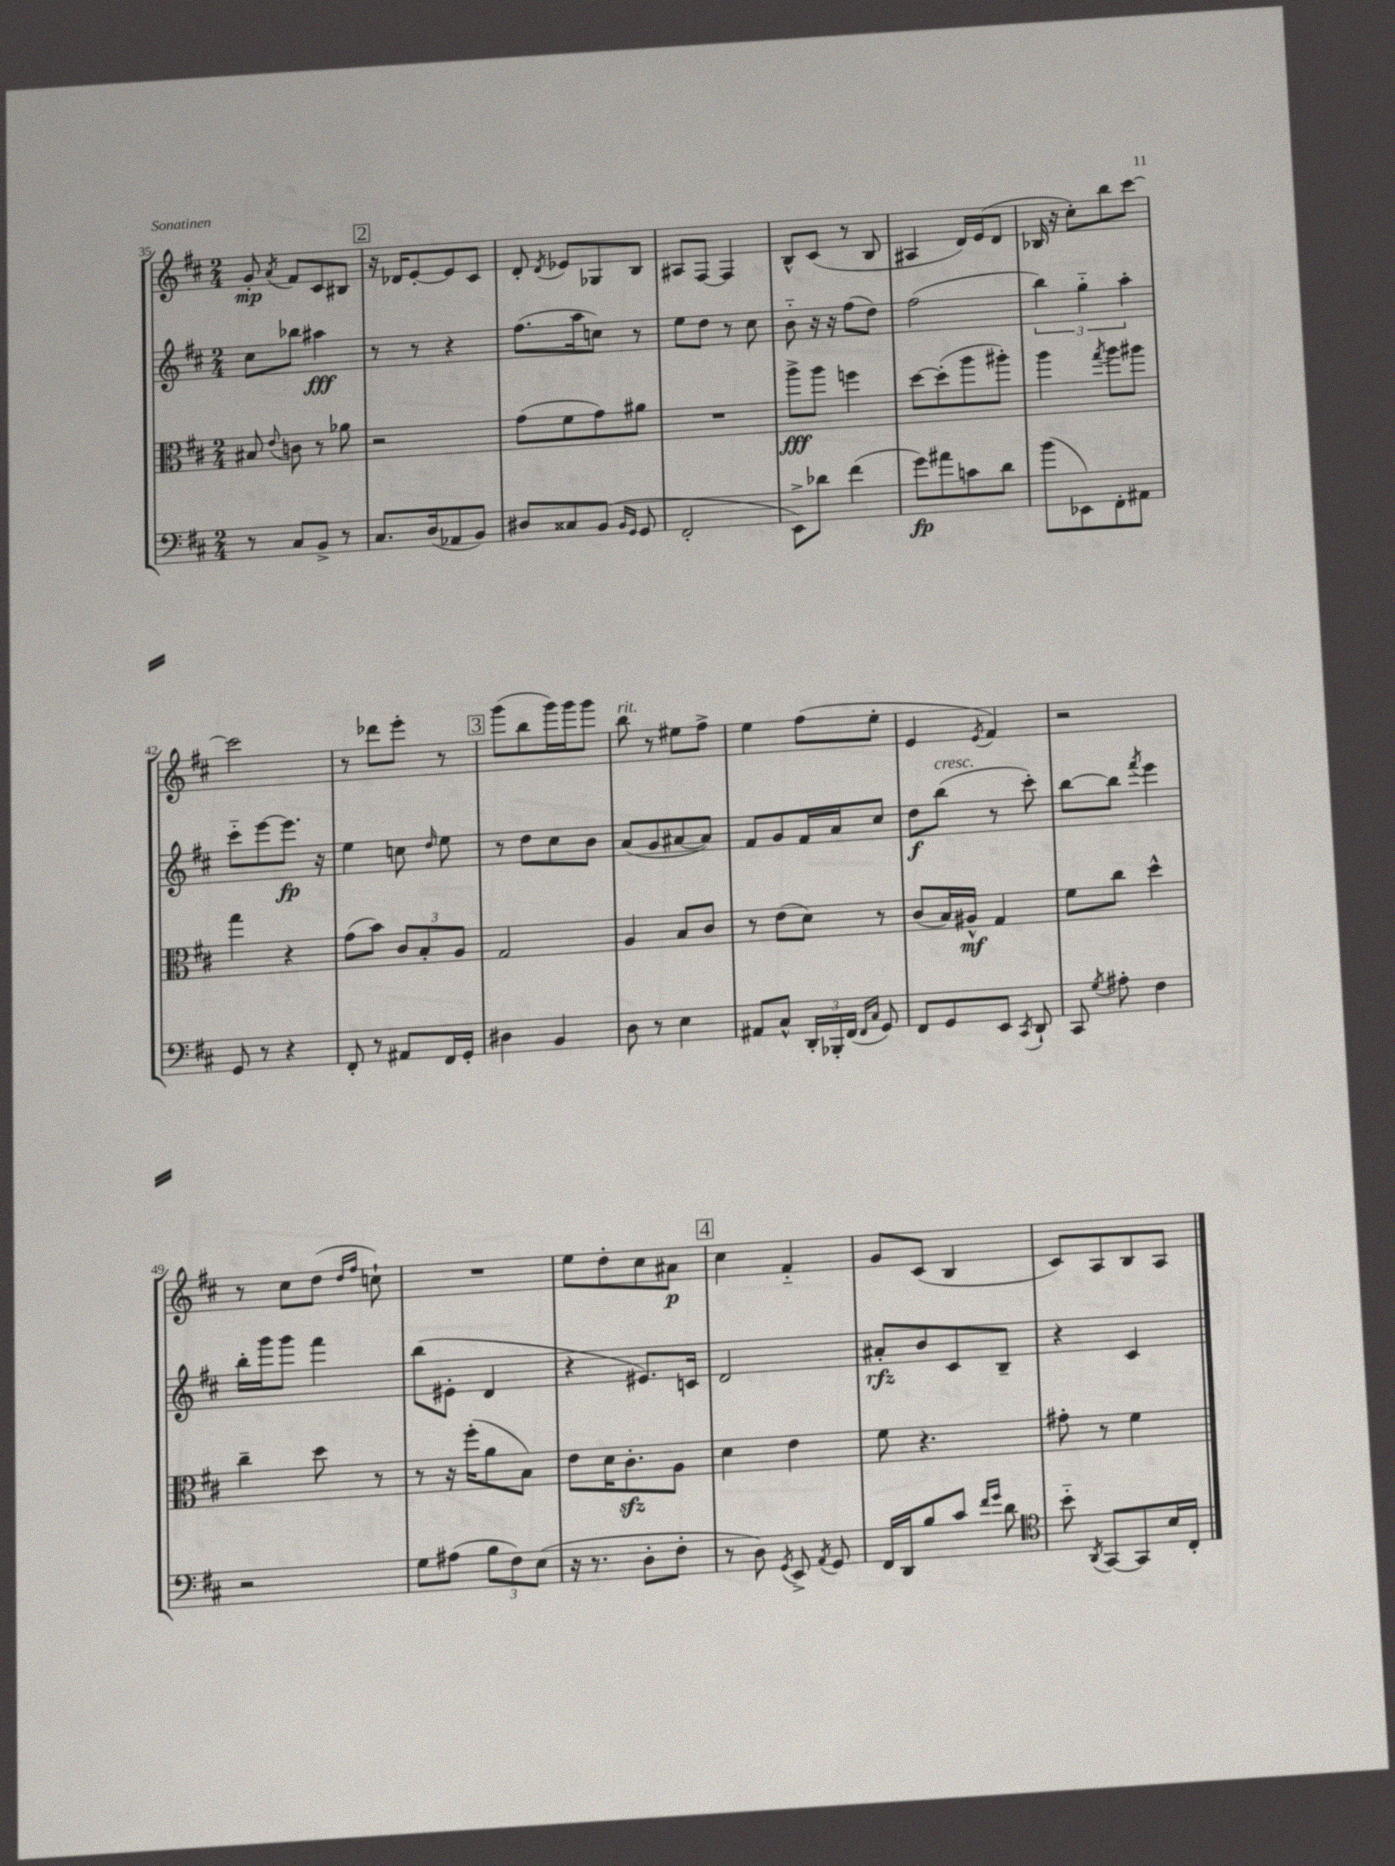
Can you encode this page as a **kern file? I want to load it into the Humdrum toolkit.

**kern	**kern	**kern	**kern
*staff4	*staff3	*staff2	*staff1
*clefF4	*clefC3	*clefG2	*clefG2
*k[f#c#]	*k[f#c#]	*k[f#c#]	*k[f#c#]
*M2/4	*M2/4	*M2/4	*M2/4
8r	8B#	8cc#	8g'
.	8qqe	.	8qa
8C#	8c	8bb-	8f#
8BB^	8r	4aa#	8c#
8r	8a-	.	8B#
=	=	=	=
8.C#	2r	8r	16r
.	.	.	16d-
.	.	8r	[8e'
(16D	.	.	.
8AA-	.	4r	8e]
8BB)	.	.	8c#
=	=	=	=
8D#	(8g	(8.ff#	8d'
.	.	.	8qd
8C##	8f#	.	8e-
.	.	16aa	.
(8BB	8g)	8cc)	8G-
16qqBB	.	.	.
16qqGG	.	.	.
8GG	8a#	8r	8B
=	=	=	=
2FF#'	2r	8ee	8A#
.	.	8dd	[8F#
.	.	8r	4F#]
.	.	8cc#	.
=	=	=	=
8EE^)	8aa^	8b'~	8B^^
8d-	8aa	16r	(8c#
.	.	16r	.
(4f#	4ff	(8ff#	8r
.	.	8dd)	8B
=	=	=	=
8g)	[8dd	(2ff#	4A#
8a#	(8dd']	.	.
8c	8aa	.	16d)
.	.	.	(16e
8d	8aa#')	.	8d
=	=	=	=
(8b	4aa	6bb)	16B-
.	.	.	16r
8EE-)	.	.	8cc#')
.	.	6gg'~	.
.	8qgg	.	.
8FF#'	8aa	.	8bb
.	.	6aa'	.
8AA#	8aa#	.	[8ccc#
=	=	=	=
8GG	4gg	8ccc#'~	2ccc#]
8r	.	[8eee	.
4r	4r	8.eee]	.
.	.	16r	.
=	=	=	=
8FF#'	(8g	4ee	8r
8r	8b)	.	8ddd-
8AA#	12c#	8cc	8eee'
.	12B'	.	.
.	.	16qqdd	.
16FF#	.	8ee	8r
.	12A	.	.
16GG'	.	.	.
=	=	=	=
4D#	2G	8r	(8ggg
.	.	8dd	8bb
4BB	.	8cc#	16ggg)
.	.	.	16ggg
.	.	8b	8ggg
=	=	=	=
8D	4A	(8a	8bb
8r	.	8g	8r
4E	8B	[8a#	8ee#
.	8c#	8a#])	8ff#^
=	=	=	=
8AA#	8r	8f#	4ee
8C#^^	(8e	8g	.
24DD'	8d)	16f#	(8ff#
24BBB-'	.	.	.
.	.	16a	.
(24FF#	.	.	.
16qqFF#	.	.	.
16qqC#	.	.	.
8GG)	8r	8cc#	8ee'
=	=	=	=
8FF#	(8c#	8dd	4e
8GG	16B)	(8bb	.
.	16A#^^	.	.
.	.	.	8qe
8EE	4G	8r	4f#)
8qCC#	.	.	.
8DD`	.	8ccc#')	.
=	=	=	=
8CC#	8f#	[8bb	2r
8qG	.	.	.
8A#'	8cc#	8bb]	.
.	.	8qfff#	.
4F#	4dd^^	4eee	.
=	=	=	=
2r	4cc#~	16bb'	8r
.	.	16ggg	.
.	.	8ggg	8cc#
.	8dd	4fff#	(8dd
.	.	.	16qqdd
.	.	.	16qqff#
.	8r	.	8cc`)
=	=	=	=
8G	8r	(8bb	2r
(8A#	16r	8e#'	.
.	(16ff#'	.	.
12B	8a	4d	.
12F#)	.	.	.
.	8B)	.	.
(12E	.	.	.
=	=	=	=
16r	8e	4r	8ee
8.r	.	.	.
.	16d	.	8dd'
.	8.c#'	.	.
8D'	.	8.e#)	8cc#
8F#'	8A	.	8a#
.	.	16c	.
=	=	=	=
8r	4d	2d	4cc#
8D)	.	.	.
8qGG	.	.	.
8EE^	4e	.	4f#'~
8qAA	.	.	.
8GG	.	.	.
=	=	=	=
16FF#	8f#	8a#'	8g
16DD	.	.	.
8B	4.r	8b	(8c#
8c#	.	8c#	4B
16qqf#	.	.	.
16qqg	.	.	.
8d	.	8B~	.
=	=	=	=
*clefC4	*	*	*
8b'~	8g#'	4r	8c#)
8qAA	.	.	.
[8GG	8r	.	8A
8GG]	4f#	4c#	8B
16B	.	.	8A
16C#'	.	.	.
==	==	==	==
*-	*-	*-	*-
